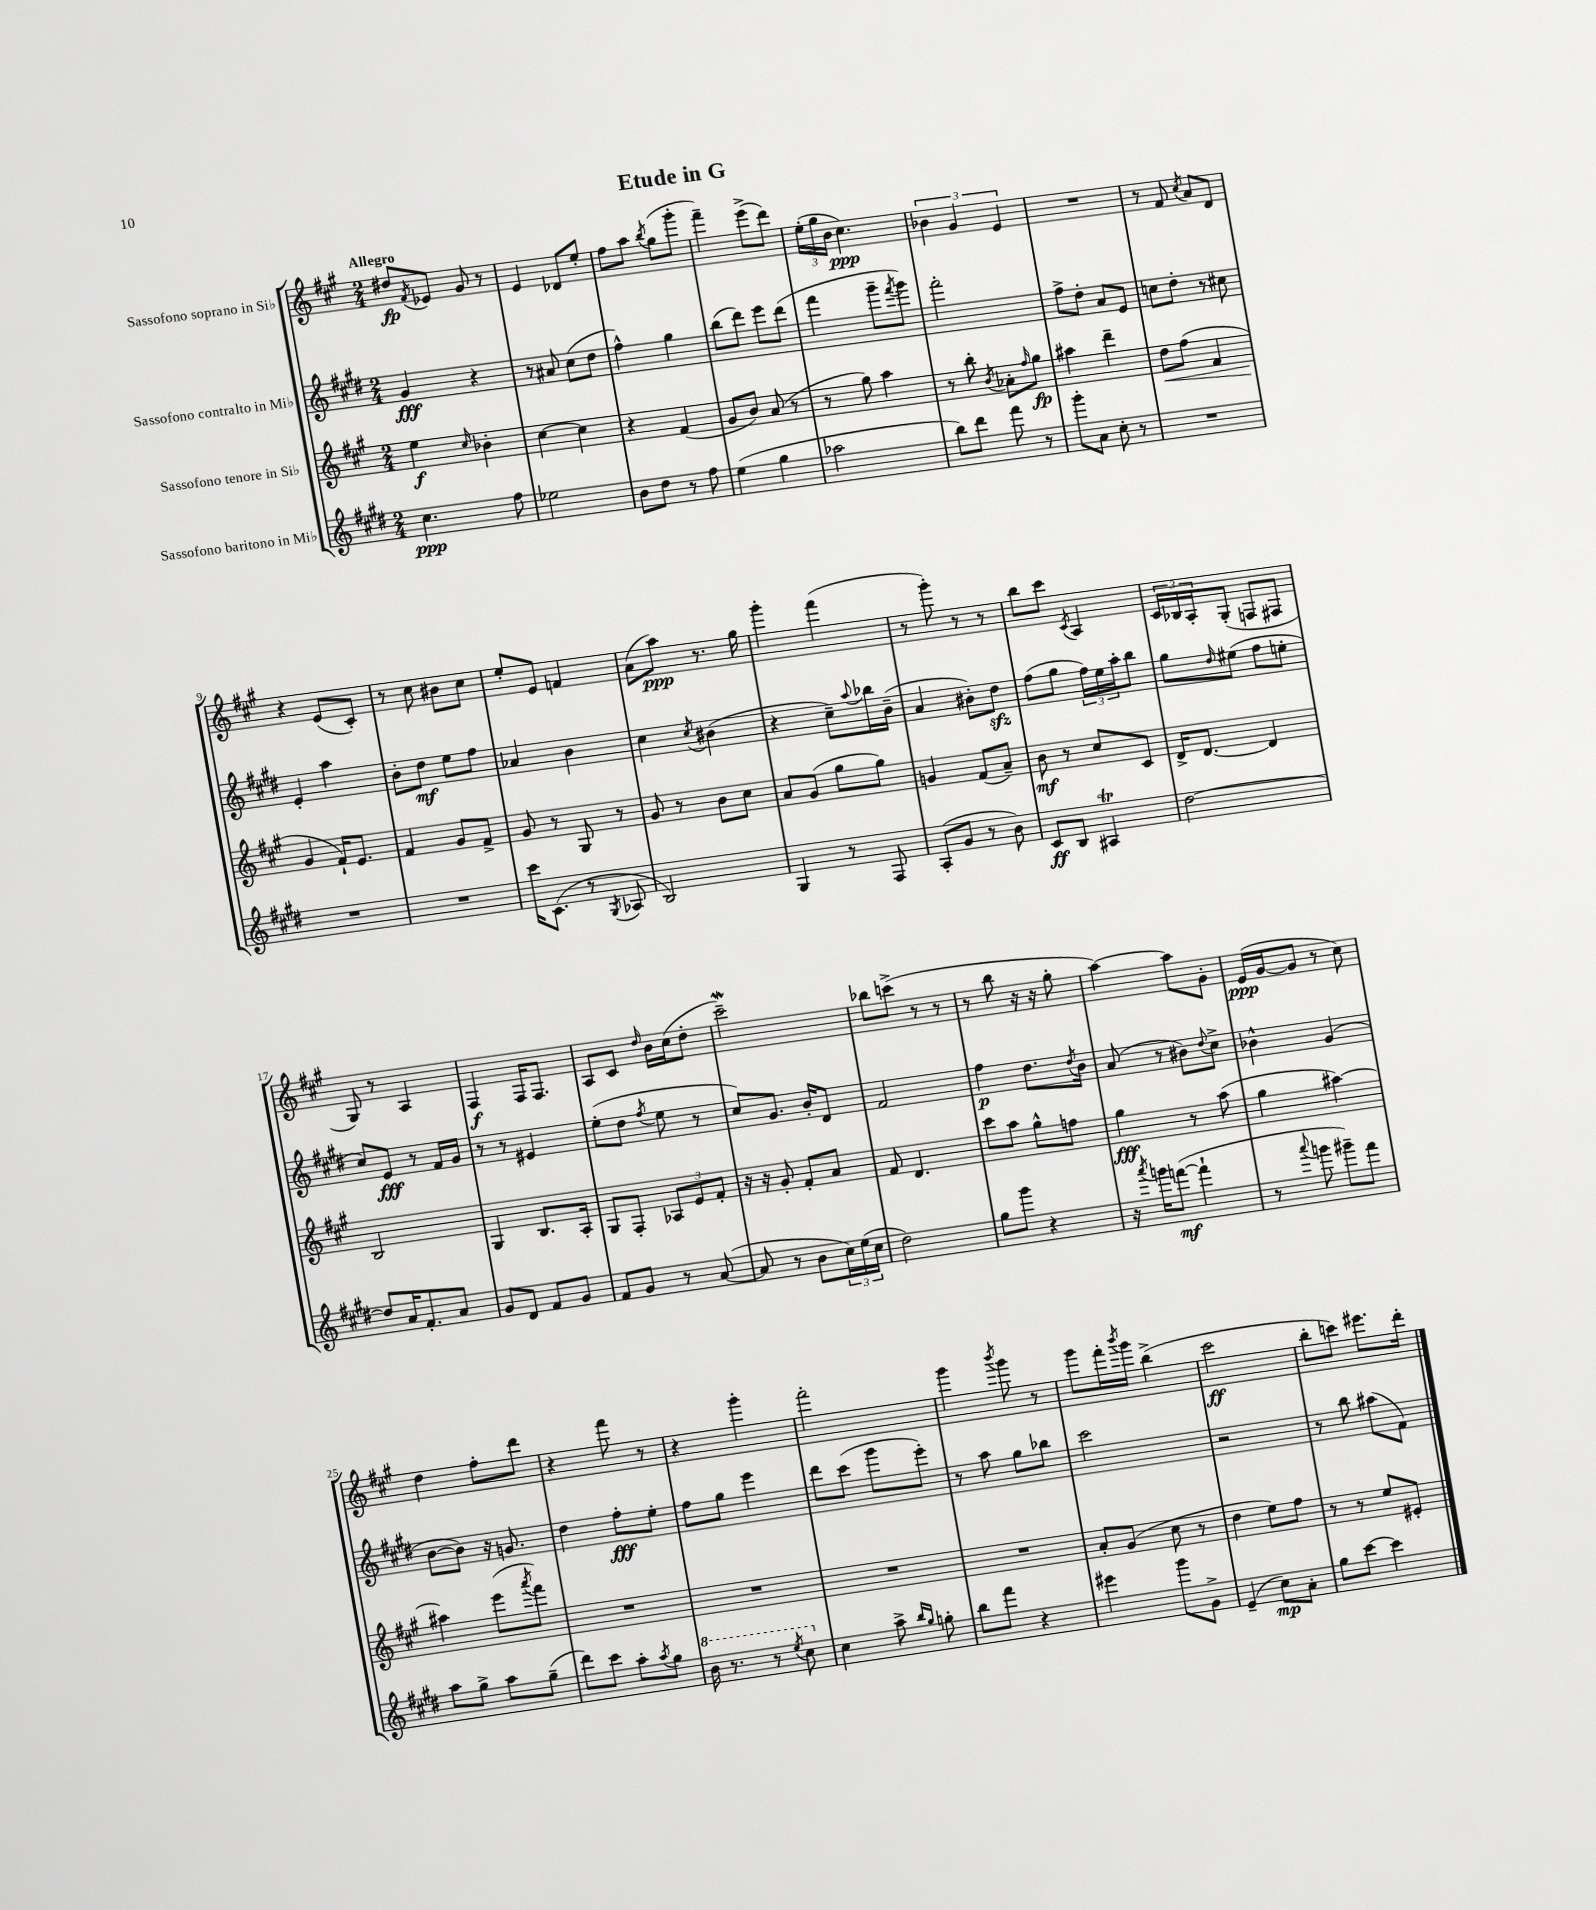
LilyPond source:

\header { title = "Etude in G" }
<<
\new StaffGroup <<
\new Staff = "s0" \with { instrumentName = "Sassofono soprano in Sib" } {
    \clef treble \key a \major \numericTimeSignature \time 2/4 \tempo "Allegro"
    dis''8\fp \acciaccatura { fis'8 } ees'8 gis'8 r8 |
    e'4 des'8 e''8-. |
    fis''8 a''8 \acciaccatura { b''8 } gis''8( gis'''8-. |
    fis'''4--) e'''8->( d'''8) |
    \tuplet 3/2 { e''16-.( gis''16 b'16 } cis''4.\ppp) |
    \tuplet 3/2 { bes'4 gis'4 e'4 } |
    R2 |
    r8 fis'8 \acciaccatura { cis''8 } a'8 d'8 |
    r4 e'8( cis'8-.) |
    r8 cis''8 bis'8 cis''8 |
    e''8-. e'8 f'4 |
    a'8( a''8\ppp) r8. gis''16 |
    gis'''4-. fis'''4( |
    r8 gis'''8-.) r8 r8 |
    b''8 cis'''8 \acciaccatura { cis'8 } a4 |
    \tuplet 3/2 { cis'16 bes16 a16-. } gis8-.( f8 fis8 |
    gis8) r8 a4 |
    fis4\f fis16 fis8. |
    a8 cis'8 \grace { d''16 } b'16 cis''16( d''8-. |
    cis'''2--\mordent) |
    bes''8 c'''8->( r8 r8 |
    r8 b''8 r16 r16 gis''8-. |
    a''4~) a''8 gis'8-. |
    e'16\ppp( gis'16~ gis'8 r8 cis''8) |
    d''4 fis''8-. d'''8 |
    r4 fis'''8 r8 |
    r4 gis'''4-. |
    fis'''2-. |
    gis'''4 \acciaccatura { b'''8 } gis'''8 r8 |
    gis'''8 fis'''16-. \acciaccatura { b'''8 } gis'''16 b''4->( |
    cis'''2\ff |
    b''8-. c'''8) eis'''8. d'''16-. \bar "|." |
}
\new Staff = "s1" \with { instrumentName = "Sassofono contralto in Mib" } {
    \clef treble \key e \major \numericTimeSignature \time 2/4
    gis'4\fff r4 |
    r8 ais'8 cis''8( dis''8 |
    fis''4-^) gis''4 |
    b''8( dis'''8) e'''8 dis'''8( |
    fis'''4 gis'''8-- \acciaccatura { fis'''8 } gis'''8) |
    fis'''2-. |
    fis''8-> dis''8-. a'8 e'8 |
    c''8 dis''8-. r8 cis''8 |
    e'4-. a''4 |
    b'8-. dis''8\mf e''8 fis''8 |
    aes'4 b'4 |
    cis''4 \acciaccatura { cis''8 } bis'4( |
    r4 cis''8--) \appoggiatura { a''8 } bes''16 b'16--( |
    a'4 bis'8-.) dis''8\sfz |
    fis''8( gis''8 \tuplet 3/2 { fis''16) e''16 a''16-. } b''8 |
    gis''8 \grace { dis''16 } eis''8( fis''8 e''8-. |
    cis''8) e'8\fff r8 fis'16 gis'16 |
    r8 r8 eis'4 |
    e''8-.( dis''8 \acciaccatura { fis''8 } e''8 r8 |
    cis''8) gis'8. b'16-. dis'8 |
    fis'2 |
    fis''4\p dis''8. \acciaccatura { dis''8 } b'16 |
    a'8( r8 bis'8) \appoggiatura { dis''8 } cis''8-> |
    bes'4-^ gis'4( |
    b'8~ b'8) r16 g'8. |
    dis''4 fis''8-.\fff e''8-. |
    fis''8 gis''8 e'''4 |
    dis'''8 cis'''8( gis'''8 e'''8-.) |
    r8 a''8 gis''8 bes''8 |
    cis'''2 |
    r2 |
    r8 b''8 ais''8( fis'8) \bar "|." |
}
\new Staff = "s2" \with { instrumentName = "Sassofono tenore in Sib" } {
    \clef treble \key a \major \numericTimeSignature \time 2/4
    e''4\f \grace { cis''16 } bes'4-. |
    cis''4~ cis''4 |
    r4 fis'4( |
    gis'8 b'8) a'8( r8 |
    r8 gis''8) a''4 |
    r8 b''8-. \acciaccatura { b'8 } aes'8-. \grace { fis''16 } gis''8\fp |
    ais''4 d'''4-- |
    d''8\< fis''8( fis'4 |
    gis'4\! fis'16-!) e'8. |
    fis'4 gis'8 fis'8-> |
    gis'8 r8 gis8 r8 |
    gis'8 r8 b'8 cis''8 |
    a'8 gis'8( gis''8 gis''8) |
    g'4 fis'8( a'8--) |
    b'8\mf r8 cis''8 cis'8 |
    d'16-> d'8.~ d'4 |
    b2 |
    gis4 b8. a16-. |
    gis8 fis8-. \tuplet 3/2 { aes8 e'8 fis'8-. } |
    r16 r16 gis'8-. fis'8-. a'8 |
    fis'8 d'4. |
    cis'''8 a''8 gis''8-^ f''8 |
    gis''4\fff r8 a''8( |
    gis''4 ais''4~) |
    ais''4 e'''8( \acciaccatura { a'''8 } fis'''8) |
    R2 |
    R2 |
    R2 |
    R2 |
    a'8-. gis'8( cis''8 r8 |
    d''4 e''8) fis''8 |
    r8 r8 e''8 eis'8-. \bar "|." |
}
\new Staff = "s3" \with { instrumentName = "Sassofono baritono in Mib" } {
    \clef treble \key e \major \numericTimeSignature \time 2/4
    cis''4.\ppp fis''8 |
    ees''2 |
    b'8 dis''8 r8 fis''8 |
    e''4( gis''4 |
    aes''2 |
    b''8) dis'''8 fis'''8 r8 |
    gis'''8-. a'8 cis''8-. r8 |
    R2 |
    R2 |
    R2 |
    cis'''16 cis'8.( r8 \acciaccatura { gis8 } aes8 |
    b2) |
    gis4 r8 fis8 |
    a8-.( gis'8 r8 b'8) |
    cis'8\ff b8 ais4\trill |
    dis''2~ |
    dis''8 a'16 fis'8.-. a'8 |
    gis'8 dis'8 fis'8 gis'8 |
    fis'8 gis'8 r8 a'8~( |
    a'8 r8 b'8 \tuplet 3/2 { cis''16) e''16( cis''16 } |
    dis''2) |
    gis''8 gis'''8 r4 |
    r16 \acciaccatura { a'''8 } g'''16 f'''8~\mf( f'''4-! |
    r8 \appoggiatura { a'''8 } g'''8 gis'''8--) fis'''8 |
    a''8 gis''8-> a''8 gis''8--( |
    dis'''8) cis'''8 a''8-. \acciaccatura { a''8 } gis''8 |
    \ottava #1 b''16 r8. r8 \acciaccatura { e'''8 } cis'''8 \ottava #0 |
    cis''4 a''8-> \grace { b''16 gis''16 } g''8-. |
    b''8 fis'''8 r4 |
    eis'''4 gis'''8 gis'8-> |
    e'4--( cis''8\mp) a'8-. |
    gis''8 cis'''8~ cis'''4 \bar "|." |
}
>>
>>
